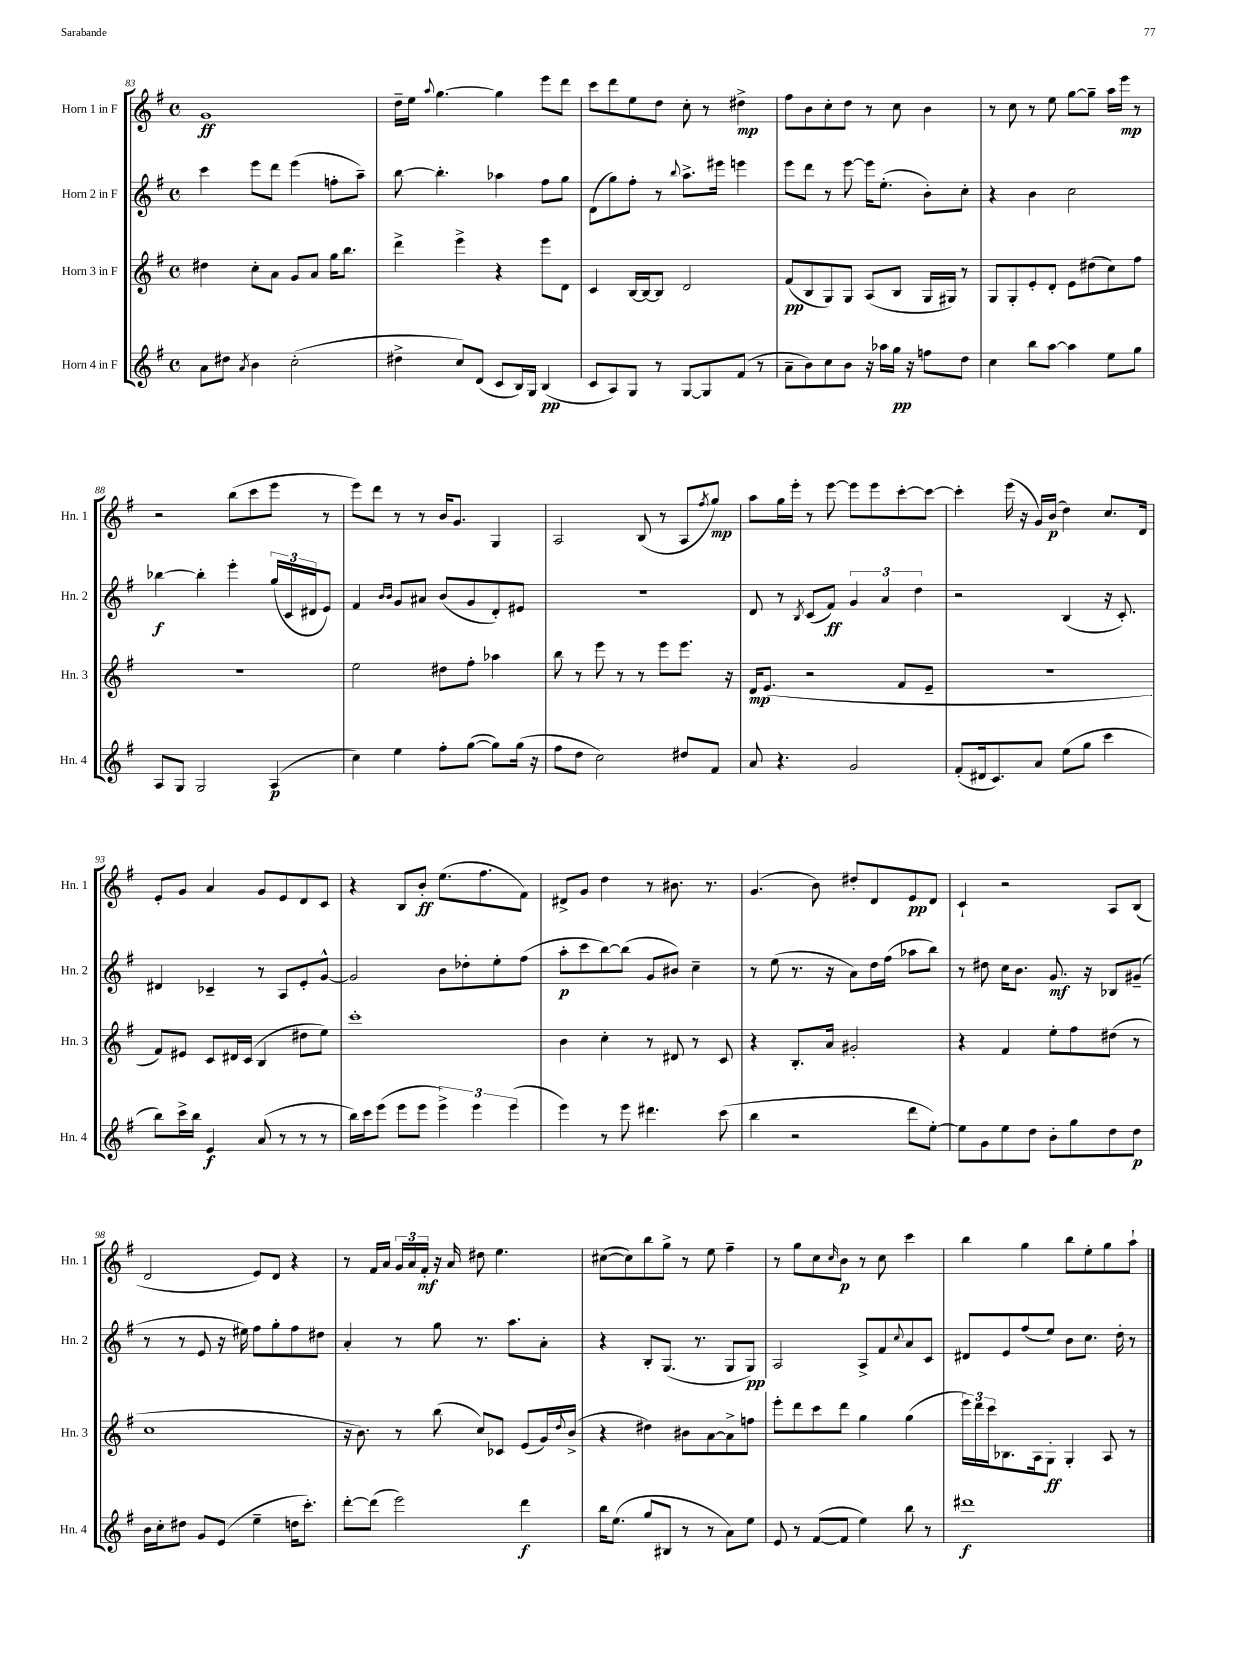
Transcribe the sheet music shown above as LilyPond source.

<<
\new StaffGroup <<
\new Staff = "s0" \with { instrumentName = "Horn 1 in F" shortInstrumentName = "Hn. 1" } {
    \clef treble \key g \major \defaultTimeSignature \time 4/4
    g'1\ff |
    d''16-- e''16 \appoggiatura { a''8 } g''4.~ g''4 e'''8 d'''8 |
    c'''8 d'''8 e''8 d''8 c''8-. r8 dis''4->\mp |
    fis''8 b'8 c''8-. d''8 r8 c''8 b'4 |
    r8 c''8 r8 e''8 g''8~ g''8-- a''16 e'''16\mp r8 |
    r2 b''8( c'''8 e'''8 r8 |
    e'''8) d'''8 r8 r8 b'16 g'8. g4 |
    a2 b8( r8 a8 \acciaccatura { fis''8 } g''8\mp) |
    a''8 g''16 e'''16-. r8 e'''8~ e'''8 e'''8 c'''8~-. c'''8~ |
    c'''4-. e'''16( r16 g'16) b'16\p( d''4) c''8. d'16 |
    e'8-. g'8 a'4 g'8 e'8 d'8 c'8 |
    r4 b8 b'8-.\ff e''8.( fis''8. fis'8) |
    dis'8-> g'8 d''4 r8 bis'8. r8. |
    g'4.( b'8) dis''8-. d'8 e'8\pp d'8 |
    c'4-! r2 a8 b8( |
    d'2 e'8) d'8 r4 |
    r8 fis'16 a'16 \tuplet 3/2 { g'16 a'16 fis'16-.\mf } r16 a'16 dis''8 e''4. |
    cis''8~( cis''8) b''8 g''8-> r8 e''8 fis''4-- |
    r8 g''8 c''8 \grace { c''16 } b'8\p r8 c''8 c'''4 |
    b''4 g''4 b''8 e''8-. g''8 a''8-! \bar "|." |
}
\new Staff = "s1" \with { instrumentName = "Horn 2 in F" shortInstrumentName = "Hn. 2" } {
    \clef treble \key g \major \defaultTimeSignature \time 4/4
    c'''4 e'''8 d'''8 e'''4( f''8-. a''8--) |
    b''8~ b''4.-. aes''4 fis''8 g''8 |
    d'8( g''8) fis''8-. r8 \appoggiatura { b''8 } a''8.-> eis'''16 e'''4 |
    e'''8 d'''8 r8 e'''8~ e'''16 e''8.-.( b'8-.) c''8-. |
    r4 b'4 c''2 |
    bes''4~\f bes''4-. e'''4-. \tuplet 3/2 { g''16( c'16 dis'16 } e'8) |
    fis'4 \grace { b'16 b'16 } g'8 ais'8 b'8( g'8 d'8-.) eis'8 |
    r1 |
    d'8 r8 \acciaccatura { b8 } c'8( fis'8\ff) \tuplet 3/2 { g'4 a'4 d''4 } |
    r2 b4( r16 c'8.-.) |
    dis'4 ces'4-- r8 a8 e'8-. g'8~-^ |
    g'2 b'8 des''8-. e''8-. fis''8( |
    a''8-.\p c'''8 b''8~) b''8( g'8 bis'8) c''4-- |
    r8 e''8( r8. r16 a'8) d''16 fis''16( aes''8 b''8) |
    r8 dis''8 c''16 b'8. g'8.\mf r16 bes8 gis'8--( |
    r8 r8 e'8 r16 eis''16) fis''8 g''8-. fis''8 dis''8 |
    a'4-. r8 g''8 r8. a''8. a'8-. |
    r4 b8-. g8.( r8. g8 g8\pp) |
    a2 a8-> fis'8 \appoggiatura { c''8 } a'8 c'8 |
    dis'8 e'8 fis''8( e''8) b'8 c''8. d''16-. r8 \bar "|." |
}
\new Staff = "s2" \with { instrumentName = "Horn 3 in F" shortInstrumentName = "Hn. 3" } {
    \clef treble \key g \major \defaultTimeSignature \time 4/4
    dis''4 c''8-. a'8 g'8 a'8 g''16 b''8. |
    d'''4-> e'''4-> r4 e'''8 d'8 |
    c'4 b16~ b16~ b8 d'2 |
    fis'8\pp( b8 g8) g8 a8( b8 g16 gis16) r8 |
    g8 g8-. e'8-. d'8-. e'8 dis''8( c''8) fis''8 |
    R1 |
    e''2 dis''8 fis''8-. aes''4 |
    b''8 r8 e'''8 r8 r8 e'''8 e'''8. r16 |
    d'16\mp e'8.( r2 fis'8 e'8-- |
    r1 |
    fis'8) eis'8 c'8 dis'16 c'16( b4 dis''8 e''8) |
    c'''1-. |
    b'4 c''4-. r8 dis'8 r8 c'8 |
    r4 b8.-. a'16 gis'2-. |
    r4 fis'4 e''8-. fis''8 dis''8( r8 |
    c''1 |
    r16 b'8.) r8 b''8( c''8) ces'8 e'8( g'16) \appoggiatura { d''8 } b'16->( |
    r4 dis''4) bis'8 a'8~ a'8-> f''8 |
    e'''8-. d'''8 c'''8 d'''8 g''4 g''4( |
    \tuplet 3/2 { e'''16) d'''16 c'''16 } bes8. a16 g8-.\ff g4-. a8 r8 \bar "|." |
}
\new Staff = "s3" \with { instrumentName = "Horn 4 in F" shortInstrumentName = "Hn. 4" } {
    \clef treble \key g \major \defaultTimeSignature \time 4/4
    a'8 dis''8 \acciaccatura { a'8 } b'4 c''2-.( |
    dis''4-> c''8) d'8( c'8 b16) g16 b4\pp( |
    c'8 a8) g8 r8 g8~ g8 fis'8( r8 |
    a'8-- b'8) c''8 b'8 r16 aes''16 g''16\pp r16 f''8 d''8 |
    c''4 b''8 a''8~ a''4 e''8 g''8 |
    a8 g8 g2 a4\p( |
    c''4) e''4 fis''8-. g''8~( g''8) g''16( r16 |
    fis''8 d''8 c''2) dis''8 fis'8 |
    a'8 r4. g'2 |
    fis'8-.( dis'16 c'8.) a'8 e''8( g''8 c'''4 |
    b''8) c'''16-> b''16 e'4\f a'8( r8 r8 r8 |
    b''16) c'''16 e'''8( e'''8 e'''8 \tuplet 3/2 { e'''4->) e'''4 e'''4( } |
    e'''4) r8 e'''8 dis'''4. c'''8( |
    b''4 r2 d'''8 e''8~-.) |
    e''8 g'8 e''8 d''8 b'8-. g''8 d''8 d''8\p |
    b'16 c''16-. dis''8 g'8 e'8( e''4-- d''16 c'''8.-.) |
    d'''8~-. d'''8( e'''2) d'''4\f |
    b''16 e''8.( g''8 bis8 r8 r8 a'8) e''8 |
    e'8 r8 fis'8~( fis'8 e''4) b''8 r8 |
    dis'''1\f \bar "|." |
}
>>
>>
\layout { \context { \Score currentBarNumber = #83 } }
